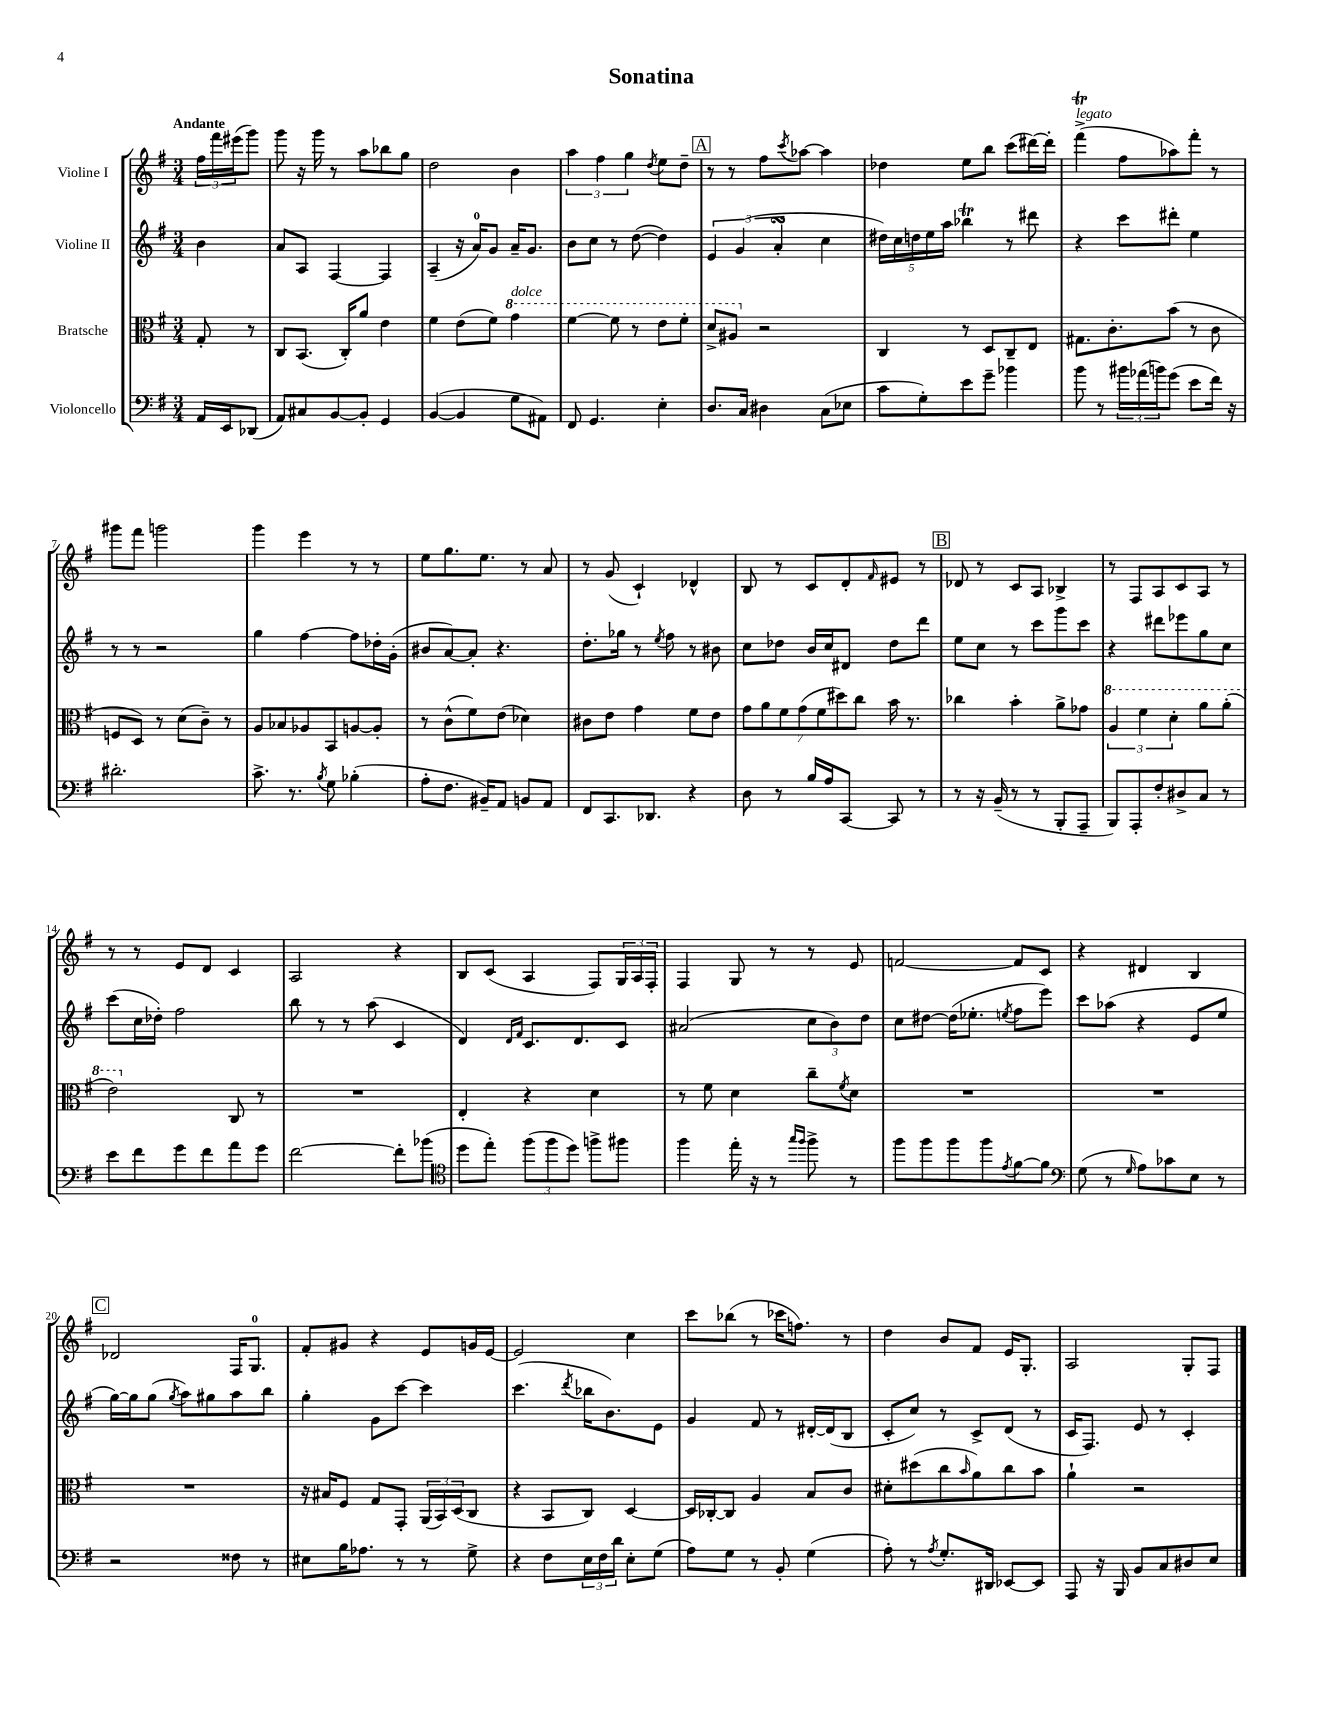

**kern	**kern	**kern	**kern
*part4	*part3	*part2	*part1
*staff4	*staff3	*staff2	*staff1
*I"Violoncello	*I"Bratsche	*I"Violine II	*I"Violine I
*clefF4	*clefC3	*clefG2	*clefG2
*k[f#]	*k[f#]	*k[f#]	*k[f#]
*M3/4	*M3/4	*M3/4	*M3/4
=	=	=	=
!	!	!	!LO:TX:a:B:t=Andante
16AA/LL	8G'/	4b\	24ff#\LL
.	.	.	24fff#\
16EE/J	.	.	.
.	.	.	(24eee#X\J
(8DD-X/J	8r	.	8ggg\J)
=1	=1	=1	=1
8AA/L)	8C/L	8a/L	8ggg\
8C#X/	(8.BB/J	8A/J	16r
.	.	.	16ggg\
[8BB/	.	[4F#/	8r
.	16C'/KL)	.	.
8BB'/J]	8a/J	.	8aa\L
4GG/	4e\	4F#/]	8bb-X\
.	.	.	8gg\J
=2	=2	=2	=2
([4BB/	4f#\	(4A~/	2dd\
4BB/]	(8e\L	16r	.
.	.	16a/KL)	.
.	8f#\J)	8g/J	.
*	*8va	*	*
!	!LO:TX:a:i:t=dolce	!	!
8G\L	4gg\	16a~/KL	4b\
.	.	8.g/J	.
8AA#X\J)	.	.	.
=3	=3	=3	=3
8FF#/	[4ff#\	8b\L	6aa\
4.GG/	.	8cc\J	.
.	.	.	6ff#\
.	8ff#\]	8r	.
.	.	.	6gg\
.	8r	([8dd\	.
.	.	.	8qdd/
4E'\	8ee\L	4dd\])	8ee\L
.	8ff#'\J	.	8dd~\J
!!LO:REH:place=s1:t=A
=4	=4	=4	=4
8.D/L	8dd^/L	6e/	8r
.	8a#X/J	.	8r
.	.	(6g/	.
16C/Jk	.	.	.
*	*X8va	*	*
4D#X\	2r	.	8ff#\L
.	.	6asSSS'/	.
.	.	.	8qccc/
.	.	.	[8aa-X\J
(8C\L	.	4cc\	4aa-\]
8E-X\J	.	.	.
=5	=5	=5	=5
8c\L	4C/	20dd#X\LL)	4dd-X\
.	.	20cc\	.
.	.	20ddn\	.
8G'\)	.	.	.
.	.	20ee\	.
.	.	20aa\JJ	.
8e\	8r	4bb-XT\	8ee\L
8g~\J	8D/L	.	8bb\J
4b-X\	8C~/	8r	(8ccc\L
.	8E/J	8ddd#X\	[16ddd#X\L)
.	.	.	16ddd#'\JJ]
=6	=6	=6	=6
!	!	!	!LO:TX:a:i:t=legato
8b\	8.G#X\L	4r	(4fff#t^\
8r	.	.	.
.	8.c'\	.	.
24b#X\LL	.	8ccc\L	8ff#\L
(24a-X\	.	.	.
24bn\J)	.	.	.
(8g\J	(8b\J	8ddd#X'\J	8aa-X\)
8e\L	8r	4ee\	8fff#'\J
16f#\Jk)	8c\	.	8r
16r	.	.	.
!!LO:LB:g=z
=7	=7	=7	=7
2.d#X'\	8Fn/L	8r	8ggg#X\L
.	8D/J)	8r	8fff#\J
.	8r	2r	2gggn\
.	(8d\L	.	.
.	8c~\J)	.	.
.	8r	.	.
=8	=8	=8	=8
8.c^\	8A/L	4gg\	4ggg\
.	8B-X/	.	.
8.r	.	.	.
.	8A-X/	[4ff#\	4eee\
8qB/	.	.	.
8G\	8BB/	.	.
(4B-X'\	[8An/	8ff#\L]	8r
.	8A'/J]	16dd-X'\L	8r
.	.	(16g'\JJ	.
=9	=9	=9	=9
8A'\L	8r	8b#X/L	8ee\L
8.F#\J	(8c^^\L	[8a/)	8.gg\
.	8f#\)	8a'/J]	.
16BB#X~/KL)	.	.	8.ee\J
8AA/J	(8e\J	4.r	.
8BBn/L	4d-X\)	.	8r
8AA/J	.	.	8a/
=10	=10	=10	=10
8FF#/L	8c#X\L	8.dd'\L	8r
8.CC/	8e\J	.	(8g/
.	.	16gg-X\Jk	.
.	4g\	8r	4c`/)
8.DD-X/J	.	.	.
.	.	8qee/	.
.	.	8ff#\	.
4r	8f#\L	8r	4d-X^^/
.	8e\J	8b#X\	.
=11	=11	=11	=11
8D\	14g\L	8cc\L	8B/
.	14a\	.	.
8r	.	8dd-X\J	8r
.	14f#\	.	.
.	(14g\	.	.
16B/LL	.	16b/LL	8c/L
.	14f#\	.	.
16A/J	.	16cc/J	.
.	14dd#X\)	.	.
[8CC/J	.	8d#X/J	8d'/
.	14cc\J	.	.
.	.	.	16qqf#/
8CC/]	16b\	8dd-\L	8e#X/J
.	8.r	.	.
8r	.	8ddd\J	8r
!!LO:REH:place=s1:t=B
=12	=12	=12	=12
8r	4cc-X\	8ee\L	8d-X/
16r	.	8cc\J	8r
(16BB~/	.	.	.
8r	4b'\	8r	8c/L
8r	.	8ccc\L	8A/J
8BBB'/L	8a^\L	8ggg\	4B-X^/
8AAA~/J	8g-X\J	8ccc\J	.
=13	=13	=13	=13
*	*8va	*	*
8BBB/L)	6a/	4r	8r
8AAA'/	.	.	8F#/L
.	6ff#\	.	.
8F#'/	.	8ddd#X\L	8A/
.	6dd'\	.	.
8D#X^/	.	8eee-X\	8c/
8C/J	8aa\L	8gg\	8A/J
8r	(8aa'\J	8cc\J	8r
!!LO:LB:g=z
=14	=14	=14	=14
8e\L	2ee\)	(8ccc\L	8r
8f#\	.	16cc\L	8r
.	.	16dd-X'\JJ)	.
8g\	.	2ff#\	8e/L
8f#\	.	.	8d/J
*	*X8va	*	*
8a\	8C/	.	4c/
8g\J	8r	.	.
=15	=15	=15	=15
[2f#\	2.r	8bb\	2A/
.	.	8r	.
.	.	8r	.
.	.	(8aa\	.
8f#'\L]	.	4c/	4r
(8b-X\J	.	.	.
=16	=16	=16	=16
*clefC4	*	*	*
8dd\L	4E'/	4d/)	8B/L
8ee'\J)	.	.	(8c/J
.	.	16qqd/LL	.
.	.	16qqf#/JJ	.
(12ff#\L	4r	8.c/L	4A/
12ff#\	.	.	.
12dd\J)	.	.	.
.	.	8.d/	.
8ffn^\L	4d\	.	8F#/L)
8ff#X\J	.	8c/J	24G/L
.	.	.	24A/
.	.	.	24F#'/JJ
=17	=17	=17	=17
4ff#\	8r	(2a#X/	4F#/
.	8f#\	.	.
16ee'\	4d\	.	8G/
16r	.	.	.
8r	.	.	8r
16qqgg/LL	.	.	.
16qqff#/JJ	.	.	.
8ff#^\	8cc~\L	12cc\L	8r
.	.	12b\)	.
.	8qf#/	.	.
8r	8d\J	.	8e/
.	.	12dd\J	.
=18	=18	=18	=18
8ff#\L	2.r	8cc\L	[2fn/
8ff#\	.	[8dd#X\J	.
8ff#\	.	(16dd#\KL]	.
.	.	8.ee-X'\J	.
8ff#\	.	.	.
8qe/	.	8qeen/	.
[8f#\	.	8ff#\L	8f/L]
8f#\J]	.	8eee\J)	8c/J
=19	=19	=19	=19
*clefF4	*	*	*
(8G\	2.r	8ccc\L	4r
8r	.	(8aa-X\J	.
16qqG/	.	.	.
8A\L)	.	4r	4d#X/
8c-X\	.	.	.
8E\J	.	8e/L	4B/
8r	.	8ee/J	.
!!LO:LB:g=z
!!LO:REH:place=s1:t=C
=20	=20	=20	=20
2r	2.r	[16gg\LL)	2d-X/
.	.	16gg\J]	.
.	.	(8gg\J	.
.	.	8qgg/	.
.	.	8aa\L)	.
.	.	8gg#X\	.
8F##X\	.	8aa\	16F#/KL
.	.	.	8.G/J
8r	.	8bb\J	.
=21	=21	=21	=21
8E#X\L	16r	4gg'\	8f#'/L
.	16B#X/KL	.	.
16B\K	8F#/J	.	8g#X/J
8.A-X\J	.	.	.
.	8G/L	8g\L	4r
8r	8GG'/J	[8ccc\J	.
8r	(24AA/LL	4ccc\]	8e/L
.	24BB/)	.	.
.	(24D/J	.	.
8G^\	8C/J	.	16gn/L
.	.	.	[16e/JJ
=22	=22	=22	=22
4r	4r	(4.ccc\	2e/]
8F#\L	8BB/L	.	.
.	.	8qddd/	.
24E\L	8C/J)	16bb-X\KL	.
24F#\	.	.	.
.	.	8.b\)	.
24d\JJ	.	.	.
8E'\L	[4D/	.	4cc\
(8G\J	.	8e\J	.
=23	=23	=23	=23
8A\L)	16D/LL]	4g/	8ccc\L
.	[16C-X'/J	.	.
8G\J	8C-/J]	.	(8bb-X\J
8r	4A/	8f#/	8r
8BB'/	.	8r	16ccc-X\KL
.	.	.	8.ffn\J)
(4G\	8B/L	[16d#X'/LL	.
.	.	(16d#/J]	.
.	8c/J	8B/J	8r
=24	=24	=24	=24
8A'\)	8d#X'\L	8c'/L	4dd\
8r	(8dd#X\	8cc/J)	.
8qA/	.	.	.
8.G'/L	8cc\	8r	8b/L
.	16qqb/	.	.
.	8a\)	8c^/L	8f#/J
16DD#X/Jk	.	.	.
[8EE-X/L	8cc\	(8d/J	16e/KL
.	.	.	8.G'/J
8EE-/J]	8b\J	8r	.
=25	=25	=25	=25
8AAA/	4a`\	16c/KL	2A/
.	.	8.F#/J)	.
16r	.	.	.
16BBB/	.	.	.
8BB/L	2r	8e/	.
8C/	.	8r	.
8D#X/	.	4c'/	8G'/L
8E/J	.	.	8F#/J
==	==	==	==
*-	*-	*-	*-
